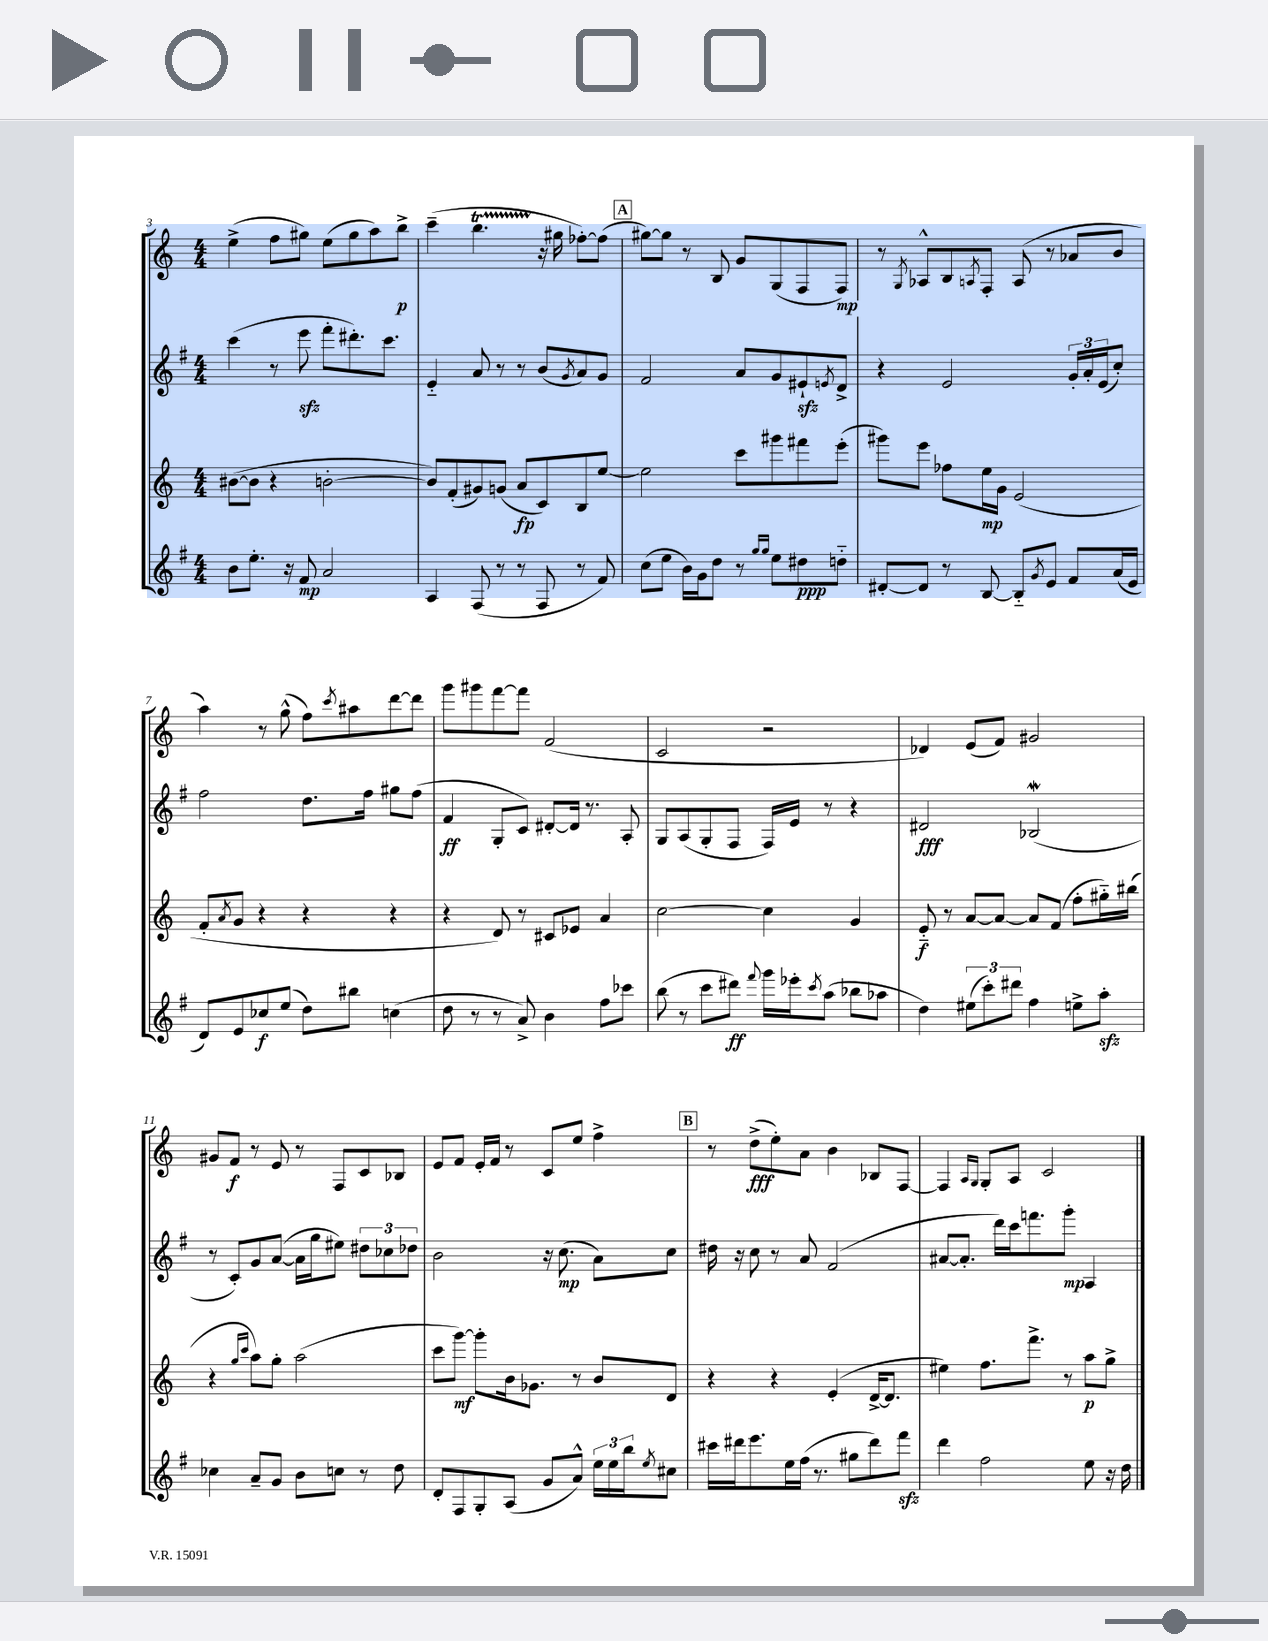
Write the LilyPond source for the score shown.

<<
\new StaffGroup <<
\new Staff = "s0" {
    \clef treble \key c \major \numericTimeSignature \time 4/4
    e''4->( f''8 gis''8) e''8( gis''8 a''8) b''8->\p |
    c'''4--( b''4.\startTrillSpan r16\stopTrillSpan gis''16 fes''8~-.) fes''8( |
    \mark \markup { \box "A" } gis''8~) gis''8 r8 b8 g'8 g8( f8 f8\mp) |
    r8 \acciaccatura { g8 } aes8-^ b8 \acciaccatura { a8 } f8-. a8( r8 aes'8 b'8 |
    a''4) r8 g''8-^( f''8) \acciaccatura { c'''8 } ais''8 d'''8~ d'''8 |
    g'''8 gis'''8 f'''8~ f'''8 f'2( |
    c'2 r2 |
    des'4) e'8( f'8) gis'2 |
    gis'8 f'8\f r8 e'8 r8 f8 c'8 bes8 |
    e'8 f'8 e'16-. f'16 r8 c'8 e''8 f''4-> |
    \mark \markup { \box "B" } r8 d''8->\fff( e''8-.) a'8 b'4 bes8 f8~ |
    f4 \grace { a16 g16 } g8-. a8 c'2 \bar "|." |
}
\new Staff = "s1" {
    \clef treble \key g \major \numericTimeSignature \time 4/4
    c'''4( r8 e'''8\sfz fis'''8-. dis'''8.-.) c'''8. |
    e'4-_ a'8 r8 r8 b'8( \acciaccatura { g'8 } a'8) g'8 |
    \mark \markup { \box "A" } fis'2 a'8 g'8 eis'8-!\sfz \acciaccatura { e'8 } d'8-> |
    r4 e'2 \tuplet 3/2 { g'16-. a'16-. e'16( } c''8-.) |
    fis''2 d''8. fis''16 gis''8 fis''8( |
    fis'4\ff g8-. c'8) dis'8~-. dis'16 r8. a8-. |
    g8 a8( g8-. fis8 fis16) e'16 r8 r4 |
    dis'2\fff bes2\mordent( |
    r8 c'8-.) g'8 a'8~( a'16 g''16 eis''8) \tuplet 3/2 { dis''8 ces''8 des''8 } |
    b'2 r16 c''8.\mp( a'8) c''8 |
    \mark \markup { \box "B" } dis''16 r16 c''8 r8 a'8 fis'2( |
    ais'8~ ais'8.-. d'''16) c'''16 f'''8. g'''8-.\mp a4 \bar "|." |
}
\new Staff = "s2" {
    \clef treble \key c \major \numericTimeSignature \time 4/4
    bis'8~( bis'8 r4 b'2~-. |
    b'8) f'8-.( gis'8) g'8( a'8\fp c'8) b8 e''8~ |
    \mark \markup { \box "A" } e''2 c'''8 gis'''8 fis'''8 e'''8-.( |
    gis'''8) e'''8 fes''8 e''16\mp g'16 e'2( |
    f'8-. \acciaccatura { a'8 } g'8 r4 r4 r4 |
    r4 d'8) r8 cis'8 ees'8 a'4 |
    c''2~ c''4 g'4 |
    e'8-_\f r8 a'8~ a'8~ a'8 f'8( f''8-. gis''16-_) bis''16( |
    r4 \grace { g''16 c'''16 } a''8) g''8-. a''2( |
    c'''8 g'''8~\mf) g'''8-. b'16 ges'8. r8 b'8 d'8 |
    \mark \markup { \box "B" } r4 r4 e'4-.( d'16~-> d'8. |
    eis''4) f''8. f'''8.-> r8 a''8\p g''8-> \bar "|." |
}
\new Staff = "s3" {
    \clef treble \key g \major \numericTimeSignature \time 4/4
    b'8 e''8.-. r16 fis'8\mp a'2 |
    a4 fis8( r8 r8 fis8 r8 fis'8) |
    \mark \markup { \box "A" } c''8( e''8 b'16) g'16 d''8 r8 \grace { g''16 g''16 } e''8 dis''8\ppp d''8-_ |
    dis'8~-. dis'8 r8 b8~ b8-_ \acciaccatura { g'8 } e'8 fis'8 a'16( e'16 |
    d'8) e'8 ces''8\f e''8( d''8) bis''8 c''4( |
    d''8 r8 r8 a'8->) b'4 fis''8 ces'''8 |
    b''8( r8 c'''8 dis'''8\ff) \appoggiatura { fis'''8 } g'''16 ees'''16-. \acciaccatura { c'''8 } a''8( bes''8 aes''8 |
    d''4) \tuplet 3/2 { eis''8( c'''8-.) dis'''8 } fis''4 e''8-> a''8-.\sfz |
    ces''4 a'8-- g'8 b'8 c''8 r8 d''8 |
    d'8-. fis8 g8-. a8( g'8 a'8-^) \tuplet 3/2 { e''16 e''16 b''16 } \acciaccatura { e''8 } cis''8 |
    \mark \markup { \box "B" } cis'''16 dis'''16 e'''8. e''16 fis''16( r8. gis''8 dis'''8) fis'''8\sfz |
    d'''4 fis''2 e''8 r16 d''16 \bar "|." |
}
>>
>>
\layout { \context { \Score currentBarNumber = #3 } }
